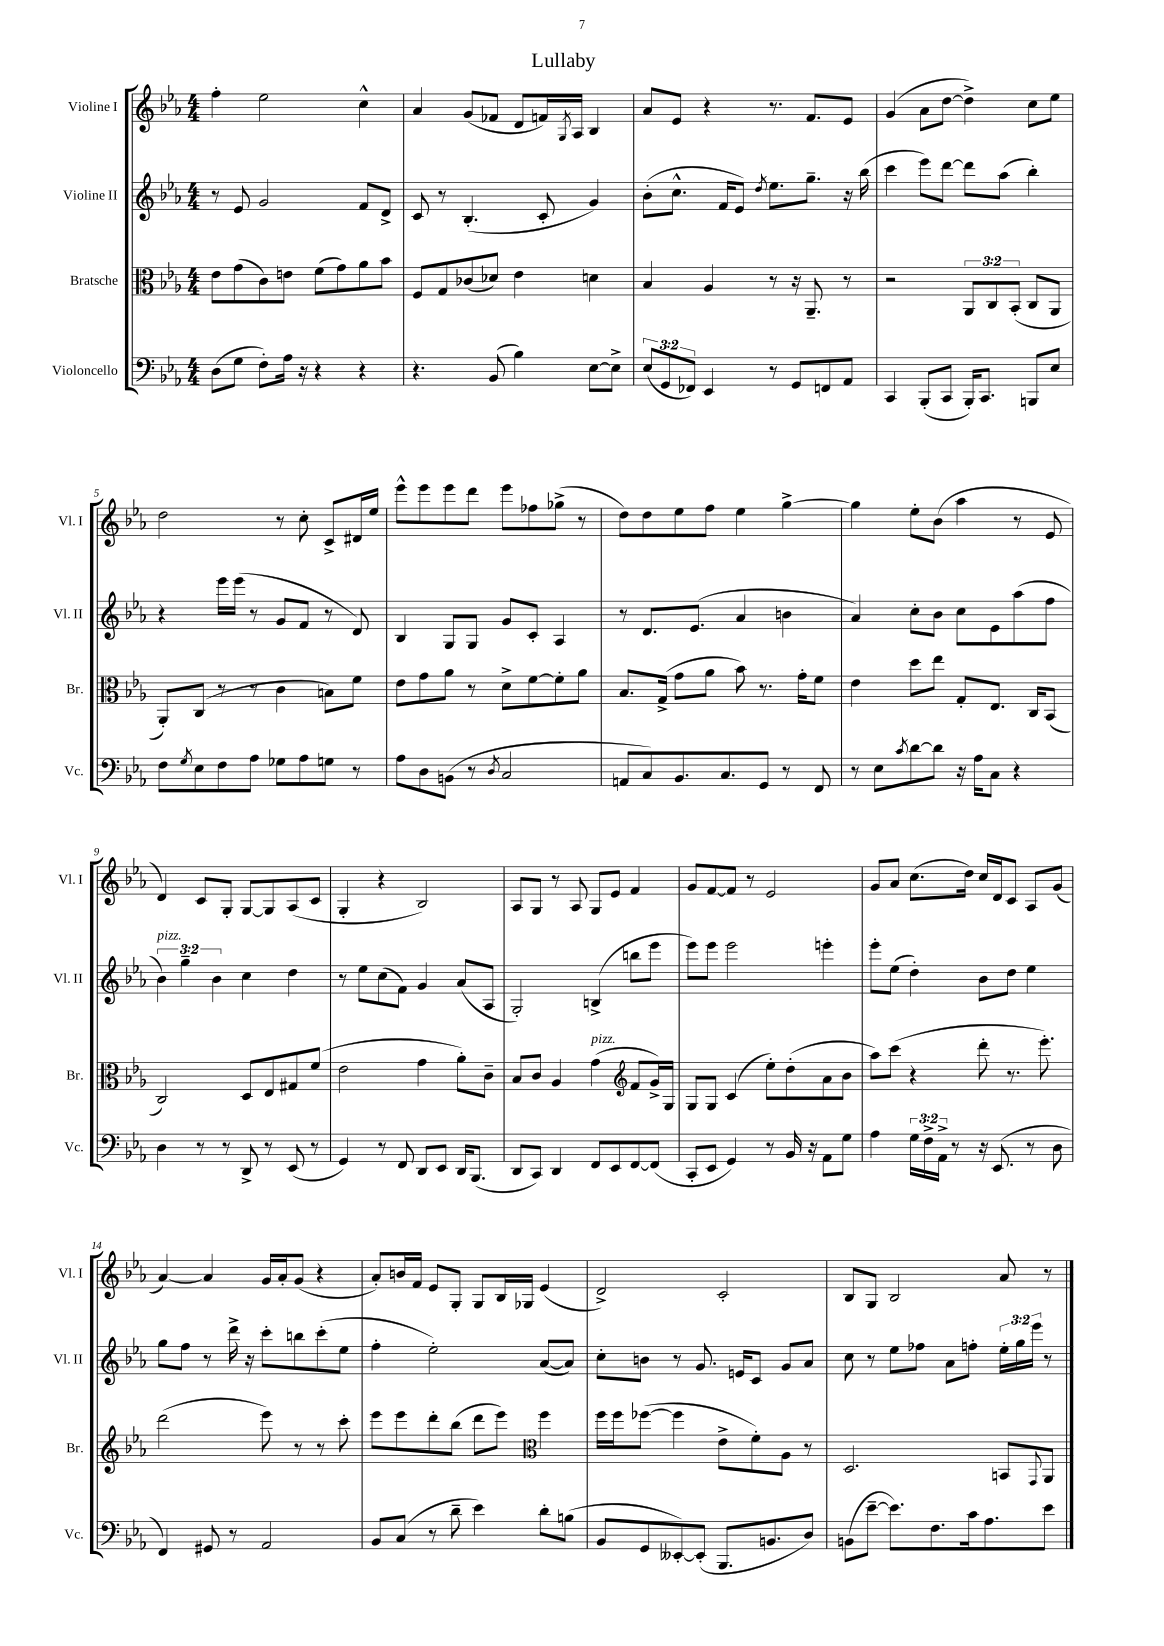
\header { title = "Lullaby" }
<<
\new StaffGroup <<
\new Staff = "s0" \with { instrumentName = "Violine I" shortInstrumentName = "Vl. I" } {
    \clef treble \key ees \major \numericTimeSignature \time 4/4
    f''4-. ees''2 c''4-^ |
    aes'4 g'8( fes'8 d'8 f'16) \acciaccatura { g8 } aes16 bes4 |
    aes'8 ees'8 r4 r8. f'8. ees'8 |
    g'4( aes'8 d''8~ d''4->) c''8 ees''8 |
    d''2 r8 c''8-. c'8-> dis'16 ees''16 |
    ees'''8-^ ees'''8 ees'''8 d'''8 ees'''8 fes''8 ges''8->( r8 |
    d''8) d''8 ees''8 f''8 ees''4 g''4~-> |
    g''4 ees''8-. bes'8( aes''4 r8 ees'8 |
    d'4) c'8 g8-. g8~ g8 aes8( c'8 |
    g4-. r4 bes2) |
    aes8 g8 r8 aes8 g8 ees'8 f'4 |
    g'8 f'8~ f'8 r8 ees'2 |
    g'8 aes'8 c''8.( d''16) c''16 d'16 c'8 aes8 g'8( |
    aes'4~) aes'4 g'16 aes'16-. g'8( r4 |
    aes'8-.) b'16 f'16 ees'8 g8-. g8 bes16 ges16 ees'4( |
    d'2->) c'2-. |
    bes8 g8 bes2 aes'8 r8 \bar "|." |
}
\new Staff = "s1" \with { instrumentName = "Violine II" shortInstrumentName = "Vl. II" } {
    \clef treble \key ees \major \numericTimeSignature \time 4/4 \override Staff.TupletNumber.text = #tuplet-number::calc-fraction-text
    r8 ees'8 g'2 f'8 d'8-> |
    c'8 r8 bes4.-.( c'8-. g'4) |
    bes'8-.( c''8.-^ f'16 ees'8) \acciaccatura { d''8 } ees''8. g''8.-- r16 bes''16( |
    c'''4 ees'''8) d'''8~ d'''8 aes''8( bes''4-.) |
    r4 ees'''16 ees'''16( r8 g'8 f'8 r8 d'8) |
    bes4 g8 g8 g'8 c'8-. aes4 |
    r8 d'8. ees'8.( aes'4 b'4 |
    aes'4) c''8-. bes'8 c''8 ees'8 aes''8( f''8 |
    \tuplet 3/2 { bes'4^\markup { \italic "pizz." }) g''4-- bes'4 } c''4 d''4 |
    r8 ees''8 c''8( f'8) g'4 aes'8( aes8 |
    g2-.) b4->( b''8 ees'''8 |
    ees'''8) ees'''8 ees'''2 e'''4-. |
    ees'''8-. ees''8( d''4-.) bes'8 d''8 ees''4 |
    g''8 f''8 r8 d'''16-> r16 c'''8-. b''8 c'''8-.( ees''8 |
    f''4-. ees''2-.) aes'8~( aes'8) |
    c''8-. b'8 r8 g'8. e'16 c'8 g'8 aes'8 |
    c''8 r8 ees''8 fes''8 aes'8 f''8-. \tuplet 3/2 { ees''16-. g''16 ees'''16 } r8 \bar "|." |
}
\new Staff = "s2" \with { instrumentName = "Bratsche" shortInstrumentName = "Br." } {
    \clef alto \key ees \major \numericTimeSignature \time 4/4 \override Staff.TupletNumber.text = #tuplet-number::calc-fraction-text
    ees'8 g'8( c'8) e'8 f'8( g'8) aes'8 bes'8 |
    f8 g8 ces'8( des'8) ees'4 d'4 |
    bes4 aes4 r8 r16 aes,8.-- r8 |
    r2 \tuplet 3/2 { aes,8 c8 bes,8-.( } c8 aes,8 |
    aes,8-.) c8( r8 r8 c'4 b8) f'8 |
    ees'8 g'8 aes'8 r8 d'8-> f'8~ f'8-. aes'8 |
    bes8. g16->( g'8 aes'8 bes'8) r8. g'16-. f'8 |
    ees'4 d''8 ees''8 g8-. ees8. c16 bes,8( |
    c2) d8 ees8 gis8 f'8( |
    ees'2 g'4 aes'8-.) c'8-- |
    bes8 c'8 aes4 g'4^\markup { \italic "pizz." }( \clef treble f'8 g'16->) g16 |
    g8 g8 c'4( ees''8-.) d''8-.( aes'8 bes'8 |
    aes''8) c'''8( r4 d'''8-. r8. ees'''8.-.) |
    d'''2( ees'''8) r8 r8 c'''8-. |
    ees'''8 ees'''8 d'''8-. bes''8( d'''8 ees'''8) \clef alto f''4 |
    f''16 f''16 fes''8~( fes''4 ees'8-> f'8-.) aes8 r8 |
    d2. b,8 \appoggiatura { g,8 } aes,8 \bar "|." |
}
\new Staff = "s3" \with { instrumentName = "Violoncello" shortInstrumentName = "Vc." } {
    \clef bass \key ees \major \numericTimeSignature \time 4/4 \override Staff.TupletNumber.text = #tuplet-number::calc-fraction-text
    d8( g8 f8-.) aes16 r16 r4 r4 |
    r4. bes,8( bes4) ees8~ ees8-> |
    \tuplet 3/2 { ees8( g,8 fes,8) } ees,4 r8 g,8 f,8 aes,8 |
    c,4 bes,,8-.( c,8 bes,,16-.) c,8. b,,8 ees8 |
    f8 \acciaccatura { g8 } ees8 f8 aes8 ges8 aes8 g8 r8 |
    aes8 d8 b,8( r8 \acciaccatura { d8 } c2 |
    a,8 c8) bes,8. c8. g,8 r8 f,8 |
    r8 ees8 \acciaccatura { c'8 } d'8~ d'8 r16 aes16 c8 r4 |
    d4 r8 r8 d,8-> r8 ees,8( r8 |
    g,4) r8 f,8 d,8 ees,8 d,16 bes,,8.( |
    d,8 c,8) d,4 f,8 ees,8 f,8~ f,8( |
    c,8-. ees,8 g,4) r8 bes,16 r16 aes,8 g8 |
    aes4 \tuplet 3/2 { g16 f16-> aes,16-> } r8 r16 ees,8.( r8 d8 |
    f,4) gis,8 r8 aes,2 |
    bes,8 c8( r8 d'8-- ees'4) d'8-. b8( |
    bes,8 g,8 eeses,8~-.) eeses,8-.( bes,,8. b,8. d8) |
    b,8( ees'8~-- ees'8.) f8. c'16 aes8. ees'8 \bar "|." |
}
>>
>>
